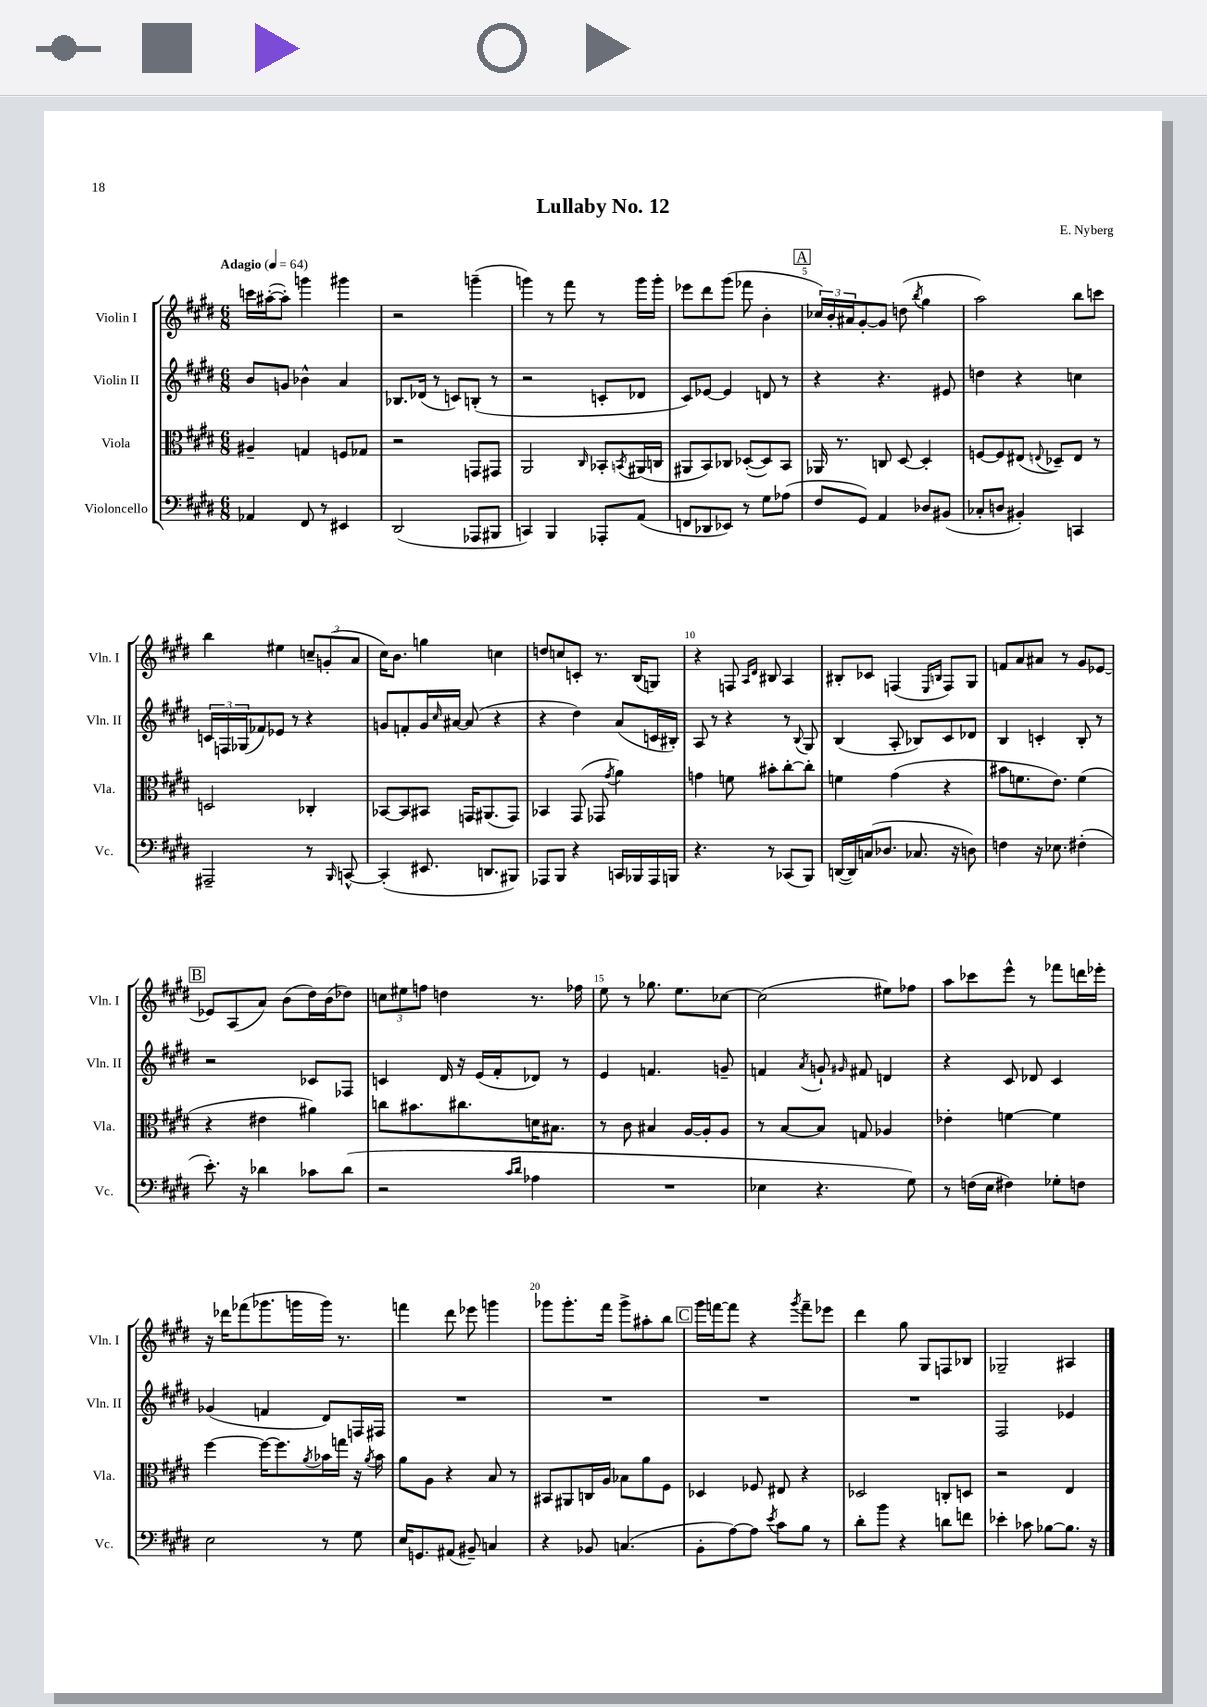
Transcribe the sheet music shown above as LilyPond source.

\header { title = "Lullaby No. 12" composer = "E. Nyberg" }
<<
\new StaffGroup <<
\new Staff = "s0" \with { instrumentName = "Violin I" shortInstrumentName = "Vln. I" } {
    \clef treble \key e \major \numericTimeSignature \time 6/8 \tempo "Adagio" 4 = 64
    c'''16 ais''16~-.( ais''8-.) g'''4 gis'''4 |
    r2 g'''4--( |
    g'''4) r8 fis'''8 r8 g'''16 g'''16-. |
    ees'''8 dis'''8 gis'''8( fes'''8 b'4-. |
    \mark \markup { \box "A" } \tuplet 3/2 { ces''16) b'16-. ais'16 } gis'8~-. gis'8 d''8( \acciaccatura { b''8 } gis''4 |
    a''2) b''8 c'''8 |
    b''4 eis''4 \tuplet 3/2 { c''8-- g'8-.( a'8 } |
    cis''16) b'8. g''4 c''4 |
    d''8 c''8 c'8-. r8. b16( g8) |
    r4 f8 \grace { a16 dis'16 } bis8 a4 |
    bis8-. ces'8 f4( \grace { e16 b16 } f8) gis8 |
    f'8 a'8 ais'8 r8 gis'8 ees'8~ |
    \mark \markup { \box "B" } ees'8 a8( a'8) b'8( dis''16) b'16( des''8) |
    \tuplet 3/2 { c''8 eis''8 f''8 } d''4 r8. fes''16 |
    e''8 r8 ges''8. e''8. ces''8~ |
    ces''2( eis''8) fes''8 |
    a''8 ces'''8 e'''8-^ r8 fes'''8 d'''16 ees'''16-. |
    r16 des'''16 fes'''8( ges'''8. g'''16 g'''16) r8. |
    f'''4 dis'''8 ees'''8 g'''4 |
    ges'''8 ges'''8.-. fis'''16 ges'''8-> ais''8-. b''8 |
    \mark \markup { \box "C" } gis'''16 f'''16~ f'''8 r4 \acciaccatura { gis'''8 } f'''8-- ees'''8 |
    dis'''4 gis''8 gis8 f8 bes8 |
    ges2-- ais4 \bar "|." |
}
\new Staff = "s1" \with { instrumentName = "Violin II" shortInstrumentName = "Vln. II" } {
    \clef treble \key e \major \numericTimeSignature \time 6/8
    b'8 g'8 bes'4-^ a'4 |
    bes8. des'16( r8 c'8) b8-.( r8 |
    r2 c'8-. des'8 |
    cis'8) ees'8~ ees'4 d'8 r8 |
    \mark \markup { \box "A" } r4 r4. eis'8 |
    d''4 r4 c''4 |
    \tuplet 3/2 { c'16 f16 ges16( } fes'8) ees'8 r8 r4 |
    g'8 f'8-. g'16 \grace { cis''16 } ais'16~ ais'8( r4 |
    r4 dis''4) a'8( c'16 bis16-.) |
    a8 r8 r4 r8 \appoggiatura { b8 } gis8 |
    b4( a8-. bes8) cis'8 des'8 |
    b4 c'4-. b8-. r8 |
    \mark \markup { \box "B" } r2 ces'8 fes8 |
    c'4 dis'16 r16 e'16( fis'16-. des'8) r8 |
    e'4 f'4. g'8-- |
    f'4 \acciaccatura { a'8 } g'8-! \grace { gis'16 } fis'8 d'4 |
    r4 cis'8 des'8 cis'4 |
    ges'4( f'4 dis'8) f16 fis16 |
    R2. |
    R2. |
    \mark \markup { \box "C" } R2. |
    R2. |
    fis2 ees'4 \bar "|." |
}
\new Staff = "s2" \with { instrumentName = "Viola" shortInstrumentName = "Vla." } {
    \clef alto \key e \major \numericTimeSignature \time 6/8
    ais4-- g4 f8 ges8 |
    r2 g,8 gis,8 |
    a,2 \grace { cis16 } bes,8-. \acciaccatura { b,8 } ais,16( c16 |
    ais,8 b,8) ces8 des8~-.( des8) b,8 |
    \mark \markup { \box "A" } aes,16 r8. c8 dis8~ dis4-. |
    f8~ f8 eis8( \appoggiatura { e8 } des8--) e8 r8 |
    d2 ces4-. |
    bes,8~ bes,8 bis,8 g,16 ais,8.( g,8) |
    bes,4 gis,8( ges,8 \acciaccatura { gis'8 } a'4) |
    g'4 f'8 bis'8-. cis''8~-. cis''8-. |
    f'4 gis'4( r4 |
    bis'8 f'8. e'8.) f'4( |
    \mark \markup { \box "B" } r4 eis'4 ais'4) |
    c''8 bis'8. cis''8. d'16 bis8. |
    r8 cis'8 bis4 a16~ a16-. a8 |
    r8 b8~ b8 g8 aes4 |
    ees'4-. f'4~ f'4 |
    fis''4~ fis''16~ fis''8. \acciaccatura { a'8 } bes'16 g''16 r16 \acciaccatura { a'8 } bes'16 |
    a'8 a8 r4 b8 r8 |
    bis,8 ais,8 c16 a16 bes8 a'8 fis8 |
    \mark \markup { \box "C" } des4 fes8 eis8 r4 |
    des2 c8-. d8 |
    r2 e4 \bar "|." |
}
\new Staff = "s3" \with { instrumentName = "Violoncello" shortInstrumentName = "Vc." } {
    \clef bass \key e \major \numericTimeSignature \time 6/8
    aes,4 fis,8 r8 eis,4 |
    dis,2( aes,,8 bis,,8 |
    c,4) b,,4 aes,,8-. a,8( |
    f,8 des,8 ees,8) r8 gis8 aes8( |
    \mark \markup { \box "A" } fis8 gis,8) a,4 des8 bis,8( |
    ces8-. d8 bis,4-.) c,4 |
    ais,,2-- r8 \grace { b,,16 } c,8~-^ |
    c,4-.( eis,8. d,8. bis,,8) |
    aes,,8 b,,8 r4 c,16 bes,,16 aes,,16 b,,16 |
    r4. r8 ces,8( b,,8) |
    d,16~( d,16) c16( des8. ces8. r16 d8) |
    f4 r16 ees8. fis4-.( |
    \mark \markup { \box "B" } e'8.-.) r16 des'4 ces'8 des'8( |
    r2 \grace { cis'16 dis'16 } aes4 |
    R2. |
    ees4 r4. gis8) |
    r8 f16( e16 fis4) ges8-. f8 |
    e2 r8 gis8 |
    e16 g,8. ais,8( bis,8--) c4 |
    r4 bes,8 c4.( |
    \mark \markup { \box "C" } b,8-. a8~) a8 \acciaccatura { e'8 } cis'8 b8 r8 |
    dis'8-. b'8 r4 d'8 f'8 |
    ees'4-. ces'8 bes8~ bes8. r16 \bar "|." |
}
>>
>>
\layout { \context { \Score \override BarNumber.break-visibility = ##(#f #t #t) barNumberVisibility = #(every-nth-bar-number-visible 5) } }
